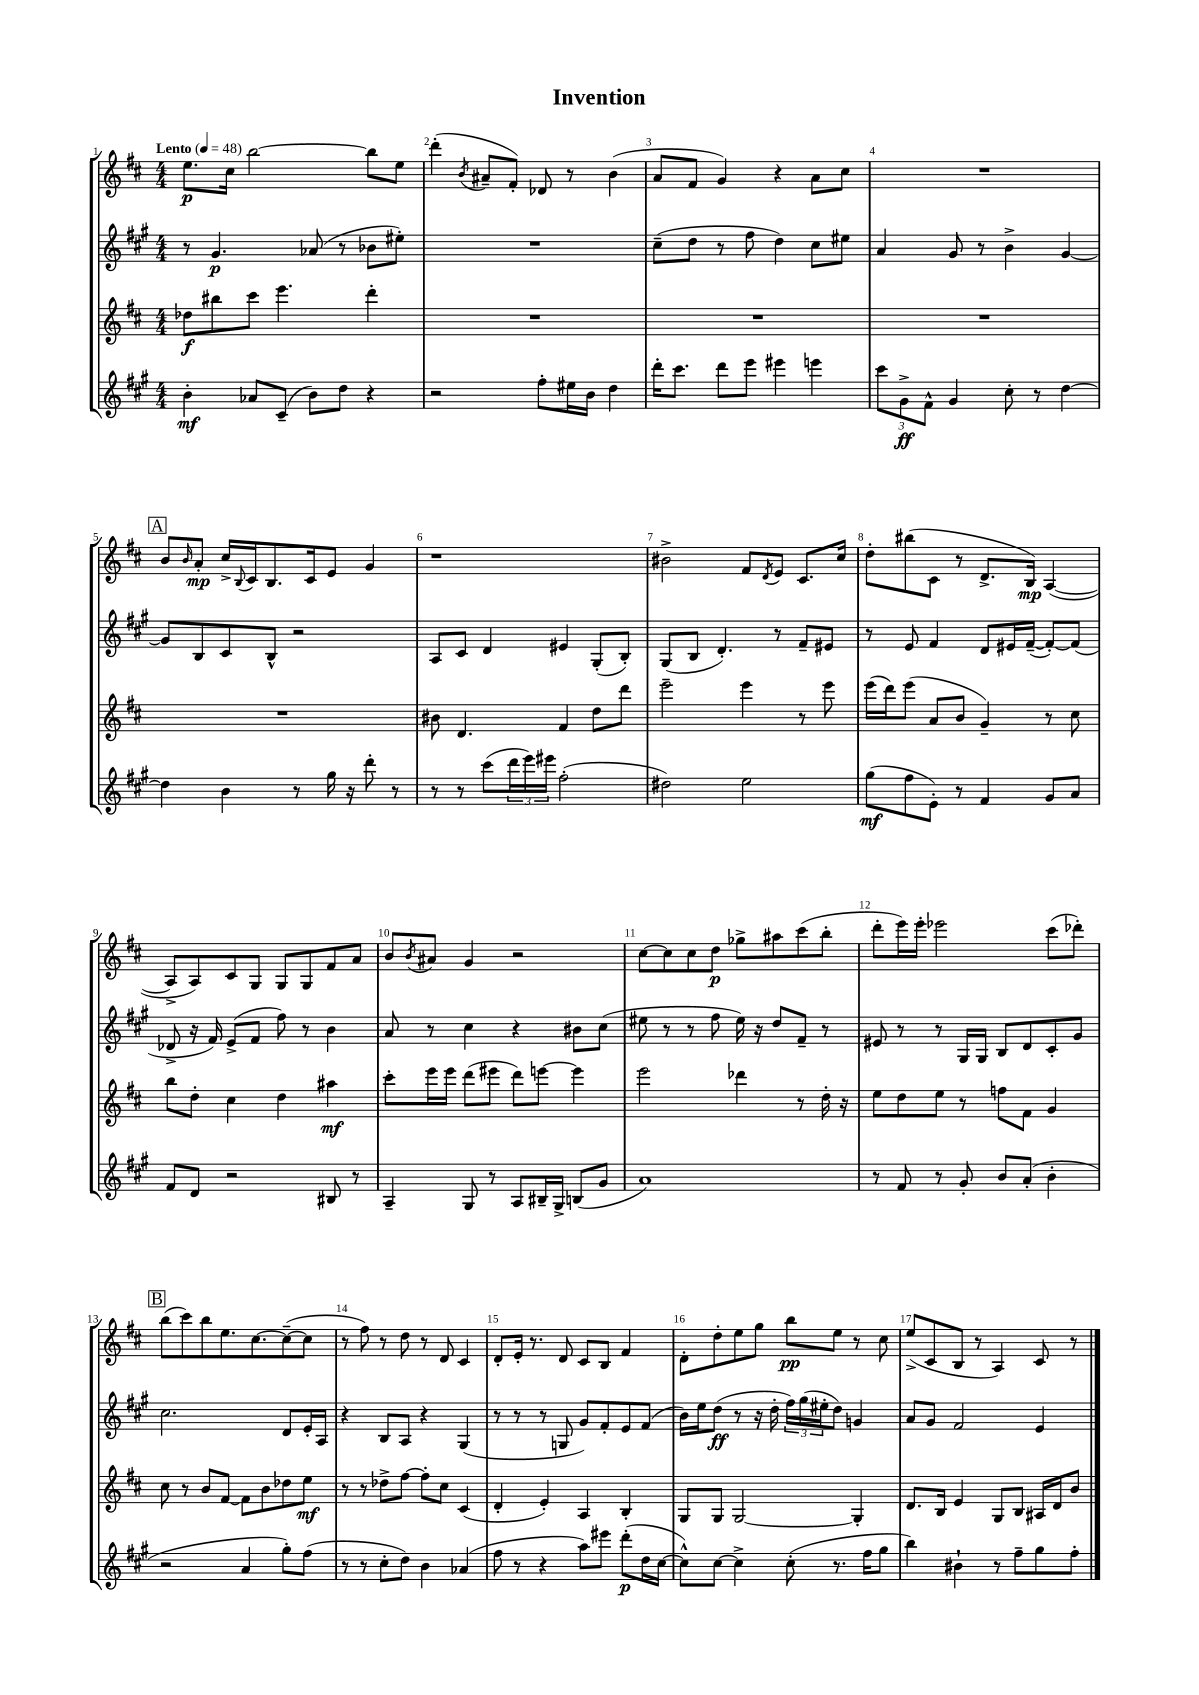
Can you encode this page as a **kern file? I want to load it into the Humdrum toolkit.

**kern	**kern	**kern	**kern
*staff4	*staff3	*staff2	*staff1
*clefG2	*clefG2	*clefG2	*clefG2
*k[f#c#g#]	*k[f#c#]	*k[f#c#g#]	*k[f#c#]
*M4/4	*M4/4	*M4/4	*M4/4
*MM48	*MM48	*MM48	*MM48
4b'	8dd-	8r	8.ee
.	8bb#	4.g#	.
.	.	.	16cc#
8a-	8ccc#	.	[2bb
(8c#~	4.eee	.	.
8b)	.	(8a-	.
8dd	.	8r	.
4r	4ddd'	8b-	8bb]
.	.	8ee#')	8ee
=	=	=	=
2r	1r	1r	(4ddd'
.	.	.	8qb
.	.	.	8a#~
.	.	.	8f#')
8ff#'	.	.	8d-
16ee#	.	.	8r
16b	.	.	.
4dd	.	.	(4b
=	=	=	=
16ddd'	1r	(8cc#~	8a
8.ccc#	.	.	.
.	.	8dd	8f#
8ddd	.	8r	4g)
8eee	.	8ff#	.
4eee#	.	4dd)	4r
4eee	.	8cc#	8a
.	.	8ee#	8cc#
=	=	=	=
12ccc#	1r	4a	1r
12g#^	.	.	.
12f#^^	.	.	.
4g#	.	8g#	.
.	.	8r	.
8cc#'	.	4b^	.
8r	.	.	.
[4dd	.	[4g#	.
=	=	=	=
4dd]	1r	8g#]	8b
.	.	.	16qqb
.	.	8B	8a'
4b	.	8c#	16cc#^
.	.	.	8qqB
.	.	.	16c#
.	.	8B^^	8.B
8r	.	2r	.
.	.	.	16c#
16gg#	.	.	8e
16r	.	.	.
8ddd'	.	.	4g
8r	.	.	.
=	=	=	=
8r	8b#	8A	1r
8r	4.d	8c#	.
(8ccc#	.	4d	.
24ddd	.	.	.
24eee)	.	.	.
24eee#	.	.	.
(2ff#'	4f#	4e#	.
.	8dd	(8G#'	.
.	8ddd	8B')	.
=	=	=	=
2dd#)	2eee~	(8G#	2b#^
.	.	8B	.
.	.	4.d')	.
2ee	4eee	.	8f#
.	.	.	8qd
.	.	8r	8e
.	8r	8f#~	8.c#
.	8eee	8e#	.
.	.	.	16cc#
=	=	=	=
(8gg#	(16eee	8r	8dd'
.	16ddd)	.	.
8ff#	(8eee	8e	(8bb#
8e')	8a	4f#	8c#
8r	8b	.	8r
4f#	4g~)	8d	8.d^
.	.	16e#	.
.	.	([16f#~	16B)
8g#	8r	8f#'_)	([4A
8a	8cc#	(8f#]	.
=	=	=	=
8f#	8bb	8d-^	8A^]
8d	8dd'	16r	8A)
.	.	16f#)	.
2r	4cc#	(8e^	8c#
.	.	8f#	8G
.	4dd	8ff#)	8G
.	.	8r	8G
8B#	4aa#	4b	8f#
8r	.	.	8a
=	=	=	=
4A~	8ccc#'	8a	8b
.	.	.	8qb
.	16eee	8r	8a#
.	16eee	.	.
8G#	(8ddd	4cc#	4g
8r	8eee#	.	.
8A	8ddd)	4r	2r
16B#~	[8eee	.	.
16G#^	.	.	.
(8B	4eee]	8b#	.
8g#	.	(8cc#	.
=	=	=	=
1a)	2eee	8ee#	[8cc#
.	.	8r	8cc#]
.	.	8r	8cc#
.	.	8ff#	8dd
.	4ddd-	16ee#)	8gg-^
.	.	16r	.
.	.	8dd	8aa#
.	8r	8f#~	(8ccc#
.	16dd'	8r	8bb'
.	16r	.	.
=	=	=	=
8r	8ee	8e#	8ddd'
8f#	8dd	8r	16eee)
.	.	.	16eee'
8r	8ee	8r	2eee-
8g#'	8r	16G#	.
.	.	16G#	.
8b	8ff	8B	.
(8a'	8f#	8d	.
4b'	4g	8c#'	(8ccc#
.	.	8g#	8ddd-')
=	=	=	=
2r	8cc#	2.cc#	(8bb
.	8r	.	8ccc#)
.	8b	.	8bb
.	[8f#	.	8.ee
4a	8f#]	.	.
.	.	.	[8.cc#
.	8b	.	.
8gg#')	8dd-	8d	(8cc#~_
(8ff#	8ee	16e'	8cc#]
.	.	16A	.
=	=	=	=
8r	8r	4r	8r
8r	8r	.	8ff#)
8cc#'	8dd-^	8B	8r
8dd)	[8ff#	8A	8dd
4b	8ff#']	4r	8r
.	8cc#	.	8d
(4a-	(4c#	(4G#	4c#
=	=	=	=
8ff#	4d'	8r	8d'
8r	.	8r	16e'
.	.	.	8.r
4r	4e')	8r	.
.	.	8G	8d
8aa)	4A	8g#)	8c#
8eee#	.	8f#'	8B
(8ddd'	4B'	8e	4f#
16dd	.	(8f#	.
[16cc#	.	.	.
=	=	=	=
8cc#^^])	8G	16b)	8d'
.	.	16ee	.
[8cc#	8G	(8dd	8dd'
4cc#^]	[2G	8r	8ee
.	.	16r	8gg
.	.	16dd'	.
(8cc#'	.	24ff#)	8bb
.	.	(24gg#	.
.	.	24ee#'	.
8.r	.	8dd)	8ee
.	4G']	4g	8r
16ff#	.	.	.
8gg#	.	.	8cc#
=	=	=	=
4bb)	8.d	8a	(8ee^
.	.	8g#	8c#
.	16B	.	.
4b#`	4e	2f#	8B
.	.	.	8r
8r	8G	.	4A)
8ff#~	8B	.	.
8gg#	16A#	4e	8c#
.	16d	.	.
8ff#'	8b	.	8r
==	==	==	==
*-	*-	*-	*-
